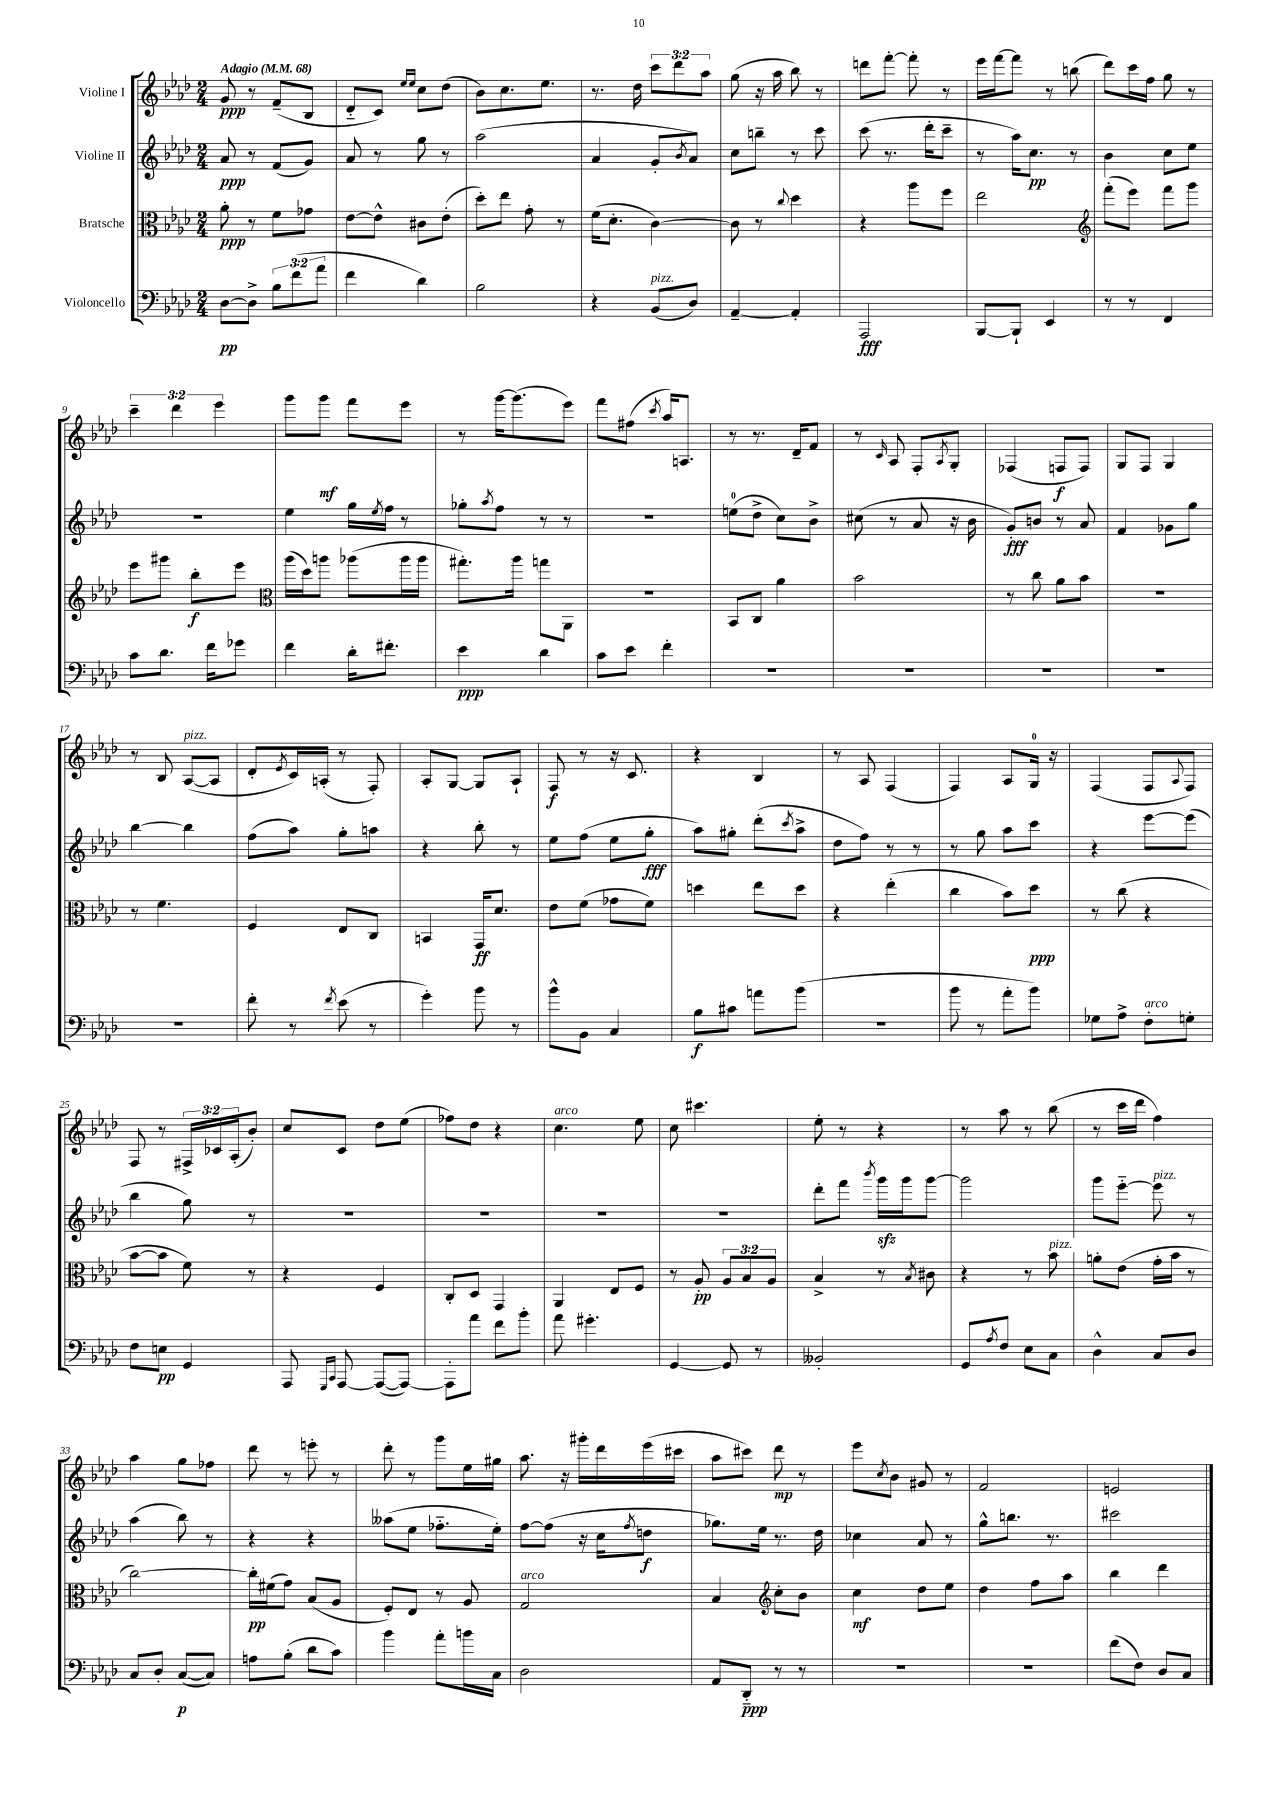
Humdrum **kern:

**kern	**kern	**kern	**kern
*staff4	*staff3	*staff2	*staff1
*clefF4	*clefC3	*clefG2	*clefG2
*k[b-e-a-d-]	*k[b-e-a-d-]	*k[b-e-a-d-]	*k[b-e-a-d-]
*M2/4	*M2/4	*M2/4	*M2/4
*MM68	*MM68	*MM68	*MM68
[8D-	8a-'	8a-	8g
8D-^]	8r	8r	8r
12B-	8f	(8f	(8f~
(12f	.	.	.
.	8g-	8g)	8B-
12a-	.	.	.
=	=	=	=
4f	[8e-	8a-	8d-'~
.	8e-^^]	8r	8c)
.	.	.	16qqee-
.	.	.	16qqee-
4d-)	8c#	8gg	8cc
.	(8e-'	8r	(8dd-
=	=	=	=
2B-	8dd-')	(2aa-	8b-)
.	8ee-	.	8.cc
.	8g'	.	.
.	.	.	8.ee-
.	8r	.	.
=	=	=	=
4r	(16f	4a-	8.r
.	8.d-'	.	.
.	.	.	16dd-
(8BB-	[4c)	8g'	12ccc
.	.	.	12ddd-
.	.	8qb-	.
8D-)	.	8a-)	.
.	.	.	12aa-
=	=	=	=
[4AA-~	8c]	8cc	(8gg
.	8r	8bb~	16r
.	.	.	16aa-
.	8qqcc	.	.
4AA-']	4dd-	8r	8bb-)
.	.	8ccc	8r
=	=	=	=
2AAA-	4r	(8ccc	8ddd
.	.	8.r	[8fff'
.	8aa-	.	8fff']
.	.	16ddd-'	.
.	8ff	8ccc~	8r
=	=	=	=
[8BBB-	2ee-	8r	16eee-
.	.	.	[16fff
8BBB-`]	.	16aa-)	8fff]
.	.	8.cc	.
4EE-	.	.	8r
.	.	8r	(8bb
=	=	=	=
*	*clefG2	*	*
8r	(8fff'	4b-	8ddd-)
8r	8eee-)	.	16ccc
.	.	.	16ff
4FF	8fff	8cc	8gg
.	8ggg	8ee-	8r
=	=	=	=
8c	8eee-	2r	6ccc~
8.d-	8ggg#	.	.
.	.	.	6ddd-
.	8bb-'	.	.
16f	.	.	.
.	.	.	6eee-
8g-	8eee-	.	.
=	=	=	=
*	*clefC3	*	*
4f	(16aa-	4ee-	8ggg
.	16dd-)	.	.
.	8aa	.	8ggg
16d-'	(8aa-	16gg	8fff
.	.	8qee-	.
8.f#'	.	16ff	.
.	16aa-	8r	8eee-
.	16aa-	.	.
=	=	=	=
4e-	8.gg#')	8gg-'	8r
.	.	8qaa-	.
.	.	8ff	[16ggg
.	16aa-	.	(8.ggg]
4d-	8gg	8r	.
.	8AA-	8r	8eee-)
=	=	=	=
8c	2r	2r	8fff
8e-	.	.	(8ff#
.	.	.	8qccc
4f'	.	.	16aa-)
.	.	.	8.A
=	=	=	=
2r	8BB-	(8ee	8r
.	8C	8dd-^	8.r
.	4a-	8cc)	.
.	.	.	16d-~
.	.	8b-^	8f
=	=	=	=
2r	2b-	(8cc#	8r
.	.	.	16qqc
.	.	8r	8A-
.	.	8a-	8F'
.	.	.	8qA-
.	.	16r	8G'
.	.	16b-	.
=	=	=	=
2r	8r	8g')	(4F-
.	8cc	8b	.
.	8a-	8r	8F
.	8b-	8a-	8F)
=	=	=	=
2r	2r	4f	8G
.	.	.	8F
.	.	8g-	4G
.	.	8gg	.
=	=	=	=
2r	8r	[4bb-	8r
.	4.f	.	8B-
.	.	4bb-]	([8A-
.	.	.	8A-]
=	=	=	=
8f'	4F	(8ff	8d-'
.	.	.	8qe-
8r	.	8aa-)	16c)
.	.	.	(16A'
8qf	.	.	.
(8e-	8E-	8gg'	8r
8r	8C	8aa	8F')
=	=	=	=
4g')	4BB	4r	8A-'
.	.	.	[8G
8b-	16GG	8bb-'	8G]
.	8.d-	.	.
8r	.	8r	8A-`
=	=	=	=
8b-^^	8e-	8ee-	8F
8BB-	(8f	(8ff	8r
4C	8g-	8ee-	16r
.	.	.	8.c
.	8f)	8gg'	.
=	=	=	=
8B-	4dd	8aa-)	4r
8c#	.	8gg#'	.
8a	8ee-	(8ddd-'	4B-
.	.	8qccc	.
(8b-	8dd	8aa-^	.
=	=	=	=
2r	4r	8dd-	8r
.	.	8ff)	8A-
.	(4ee-'	8r	(4F
.	.	8r	.
=	=	=	=
8b-	4cc	8r	4F)
8r	.	8gg	.
8a-'	8b-)	8aa-	8A-
8b-)	8dd-	8ccc	16G
.	.	.	16r
=	=	=	=
8G-	8r	4r	(4F
8A-^	(8cc	.	.
8F'	4r	[8eee-	8F
.	.	.	8qqA-
8G'	.	(8eee-]	8F)
=	=	=	=
8F	[8b-	4bb-	8F
8E	8b-]	.	8r
4GG	8f)	8gg)	24F#^
.	.	.	24c-
.	.	.	(24A-'
.	8r	8r	8b-')
=	=	=	=
8AAA-	4r	2r	8cc
16qqGGG	.	.	.
16qqCC	.	.	.
[8AAA-	.	.	8c
(8AAA-_	4F	.	8dd-
8AAA-_)	.	.	(8ee-
=	=	=	=
8AAA-']	8C'	2r	8ff-)
8a-	8D-	.	8dd-
8f	4GG	.	4r
8b-'	.	.	.
=	=	=	=
8a-	4AA-	2r	4.cc
4.g#'	.	.	.
.	8E-	.	.
.	8F	.	8ee-
=	=	=	=
[4GG	8r	2r	8cc
.	8A-'	.	4.ccc#
8GG]	12A-	.	.
.	12B-	.	.
8r	.	.	.
.	12A-	.	.
=	=	=	=
2BB--'	4B-^	8ddd-'	8ee-'
.	.	8fff	8r
.	.	8qbbb-	.
.	8r	16ggg	4r
.	.	16ggg	.
.	8qB-	.	.
.	8c#	[8ggg	.
=	=	=	=
8GG	4r	2ggg]	8r
8qA-	.	.	.
8F	.	.	8aa-
8E-	8r	.	8r
8C	8b-	.	(8bb-
=	=	=	=
4D-^^	8a'	8ggg	8r
.	(8e-	[8eee-'~	16ccc
.	.	.	16ddd-
8C	16g'	8eee-]	4ff)
.	16b-	.	.
8D-	8r	8r	.
=	=	=	=
8C	[2cc)	(4aa-	4aa-
8D-'	.	.	.
([8C	.	8bb-)	8gg
8C])	.	8r	8ff-
=	=	=	=
8A	16cc']	4r	8ddd-
.	(16f#	.	.
(8B-'	8g)	.	8r
8d-	(8B-	4r	8eee'
8c)	8A-	.	8r
=	=	=	=
4b-	8F')	(8aa--	8ddd-'
.	8E-	8ee-	8r
8a-'	8r	8.ff-'~	8ggg
16b	8A-	.	16ee-
16C	.	16ee-')	16gg#
=	=	=	=
2D-	2G	[8ff	8.aa-
.	.	(8ff]	.
.	.	.	16r
.	.	16r	16ggg#'
.	.	16cc	16ddd-
.	.	8qff	.
.	.	8dd	(16eee-
.	.	.	16ccc#
=	=	=	=
8AA-	4B-	8.gg-)	8aa-
8DD-'~	.	.	8ccc#)
.	.	16ee-	.
*	*clefG2	*	*
8r	8cc'	8.r	8ddd-
8r	8b-	.	8r
.	.	16dd-	.
=	=	=	=
2r	4cc	4cc-	8eee-
.	.	.	8qcc
.	.	.	8b-
.	8dd-	8a-	8g#
.	8ee-	8r	8r
=	=	=	=
2r	4dd-	8gg^^	2f
.	.	8.bb	.
.	8ff	.	.
.	.	8.r	.
.	8aa-	.	.
=	=	=	=
(8f	4bb-	2ccc#	2e
8F)	.	.	.
8D-	4ddd-	.	.
8C	.	.	.
==	==	==	==
*-	*-	*-	*-
